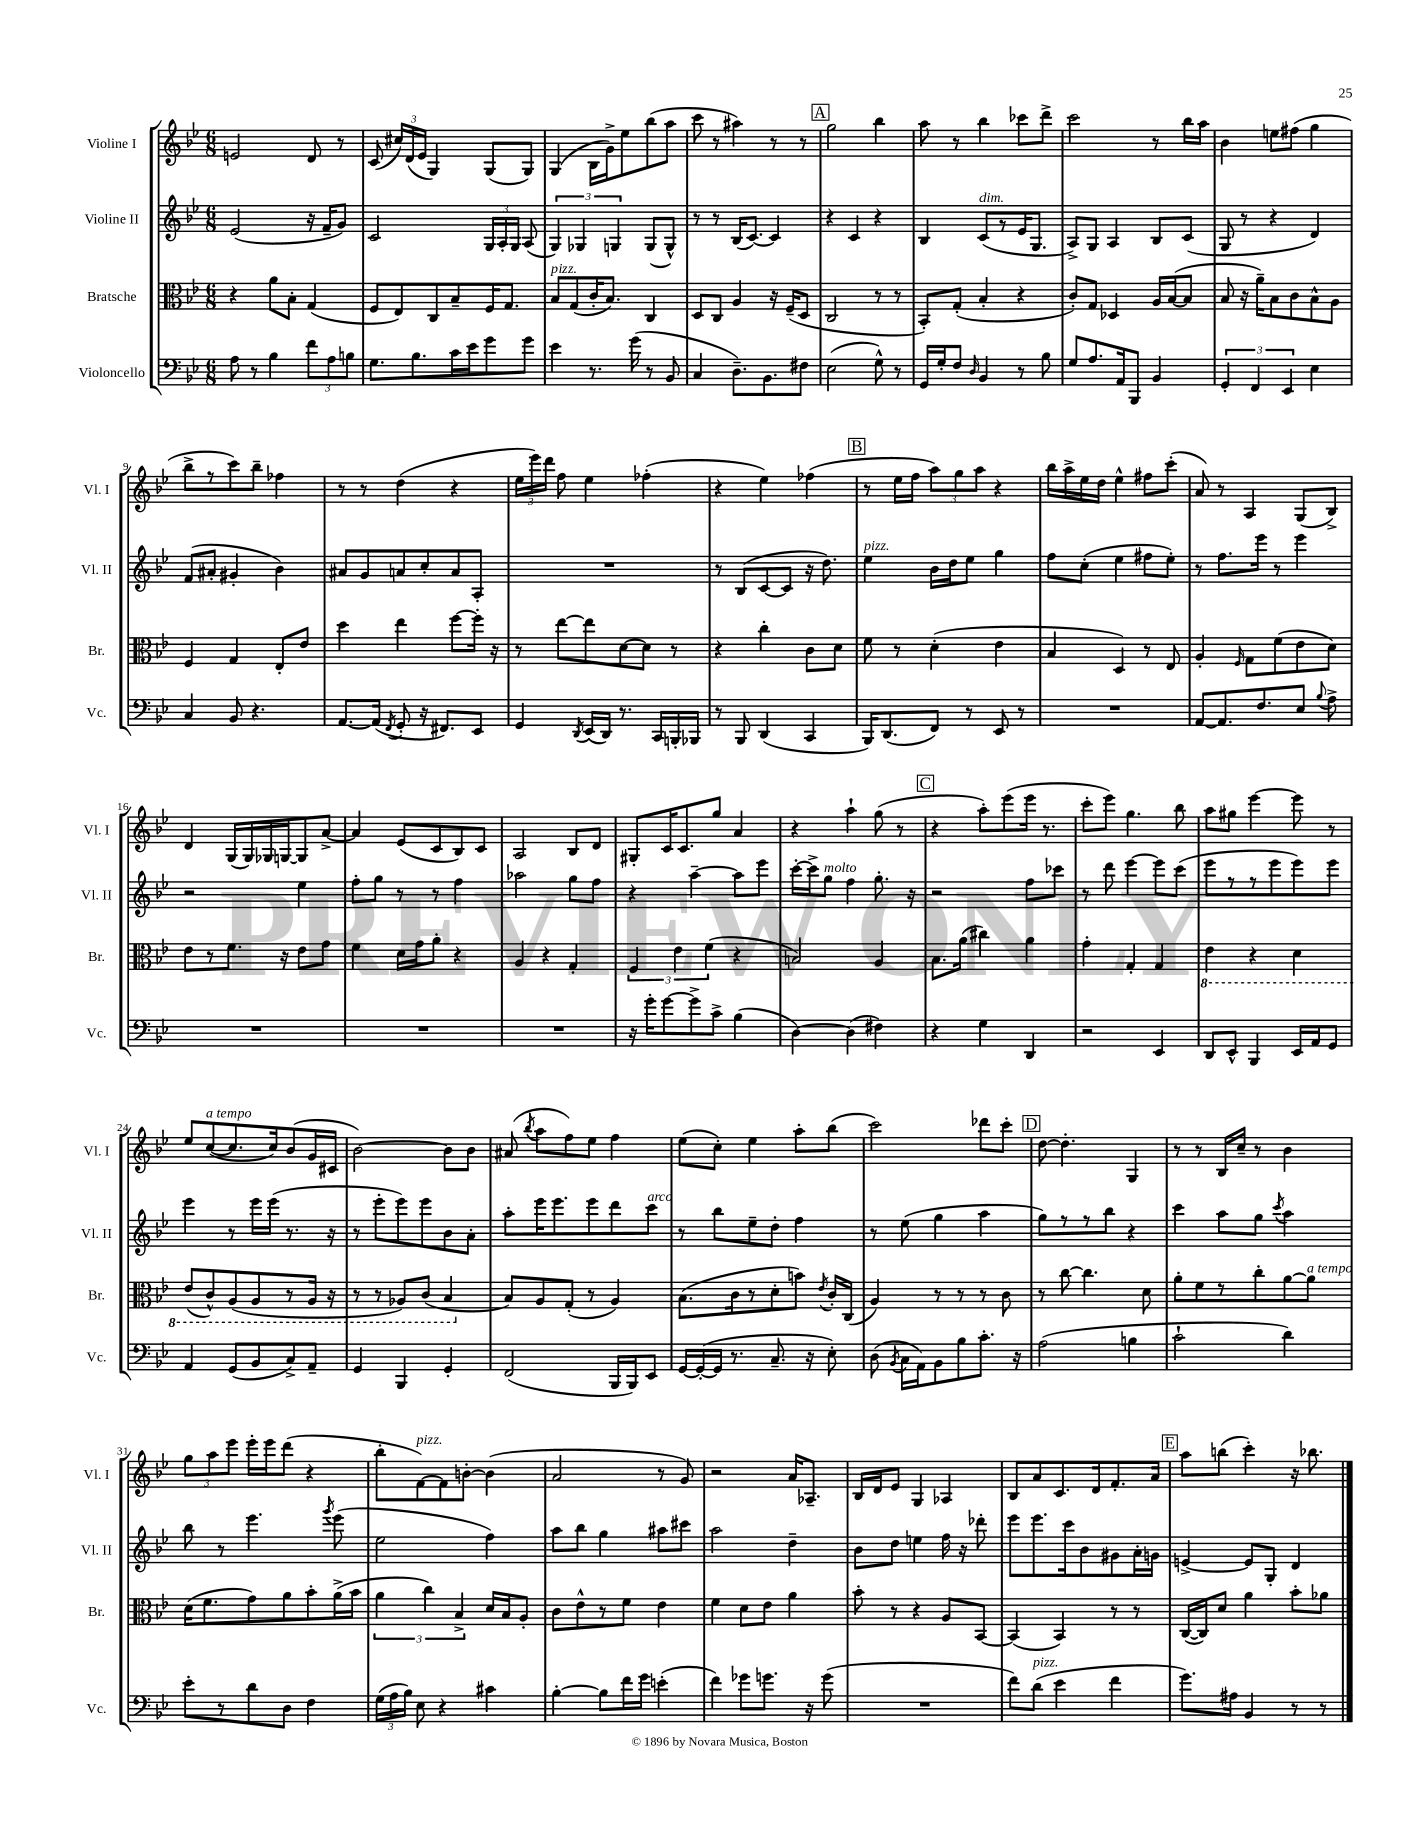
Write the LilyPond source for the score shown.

<<
\new StaffGroup <<
\new Staff = "s0" \with { instrumentName = "Violine I" shortInstrumentName = "Vl. I" } {
    \clef treble \key bes \major \numericTimeSignature \time 6/8
    \autoBeamOff e'2 d'8 r8 |
    c'8( \tuplet 3/2 { cis''16[) d'16( ees'16] } g4) g8[( g8]) |
    g4( bes16[ g'16->) ees''8 bes''8( a''8] |
    c'''8 r8 ais''4) r8 r8 |
    \mark \markup { \box "A" } g''2 bes''4 |
    a''8 r8 bes''4 ces'''8[ d'''8]-> |
    c'''2 r8 bes''16[ a''16] |
    bes'4 e''8[ fis''8]( g''4 |
    bes''8[-> r8 c'''8) bes''8]-- fes''4 |
    r8 r8 d''4( r4 |
    \tuplet 3/2 { ees''16[ ees'''16) d'''16] } f''8 ees''4 fes''4-.( |
    r4 ees''4) fes''4( |
    \mark \markup { \box "B" } r8 ees''16[ f''16] \tuplet 3/2 { a''8[) g''8 a''8] } r4 |
    bes''16[ a''16-> ees''16 d''16] ees''4-^ fis''8[ c'''8]-.( |
    a'8) r8 a4 g8[( bes8]->) |
    d'4 g16[( g16) ges16 g16~ g8 a'8]~-> |
    a'4 ees'8[( c'8 bes8) c'8] |
    a2 bes8[ d'8] |
    gis8[-. c'16 c'8. g''8] a'4 |
    r4 a''4-! g''8( r8 |
    \mark \markup { \box "C" } r4 a''8[-.) ees'''8( ees'''16] r8. |
    c'''8[-. ees'''8]) g''4. bes''8 |
    a''8[ gis''8] ees'''4~ ees'''8 r8 |
    ees''8[ c''8~^\markup { \italic "a tempo" }( c''8. c''16) bes'8( g'16 cis'16] |
    bes'2~) bes'8[ bes'8] |
    ais'8( \acciaccatura { bes''8 } a''8[ f''8) ees''8] f''4 |
    ees''8[( c''8]-.) ees''4 a''8[-. bes''8]( |
    c'''2) des'''8[ c'''8]-. |
    \mark \markup { \box "D" } d''8~ d''4.-. g4 |
    r8 r8 bes16[ c''16]-- r8 bes'4 |
    \tuplet 3/2 { g''8[ a''8 ees'''8] } ees'''16[-. ees'''16 d'''8]( r4 |
    bes''8[-. f'8~^\markup { \italic "pizz." }) f'8 b'8]~-. b'4( |
    a'2 r8 g'8) |
    r2 a'16[ aes8.]-- |
    bes16[ d'16 ees'8] g4 aes4 |
    bes8[ a'8 c'8. d'16 f'8.-. a'16] |
    \mark \markup { \box "E" } a''8[ b''8]( c'''4-.) r16 bes''8. \bar "|." |
}
\new Staff = "s1" \with { instrumentName = "Violine II" shortInstrumentName = "Vl. II" } {
    \clef treble \key bes \major \numericTimeSignature \time 6/8
    \autoBeamOff ees'2( r16 f'16[-- g'8]) |
    c'2 \tuplet 3/2 { g16[ a16-. g16] } a8( |
    \tuplet 3/2 { g4) ges4 g4 } g8[( g8]-^) |
    r8 r8 bes16[( c'8.]~) c'4 |
    \mark \markup { \box "A" } r4 c'4 r4 |
    bes4 c'8[^\markup { \italic "dim." }( r8 ees'16 g8.] |
    a8[->) g8] a4 bes8[ c'8]( |
    g8 r8 r4 d'4) |
    f'8[( ais'8]-. gis'4-. bes'4) |
    ais'8[ g'8 a'8 c''8-. a'8 a8]-. |
    R2. |
    r8 bes8[( c'8~ c'8] r16 d''8.) |
    \mark \markup { \box "B" } ees''4^\markup { \italic "pizz." } bes'16[ d''16 ees''8] g''4 |
    f''8[ c''8]-.( ees''4 fis''8[ ees''8]-.) |
    r8 f''8.[ ees'''16] r8 ees'''4 |
    r2 ees''4 |
    f''8[-. g''8] r8 r8 f''4 |
    aes''2 g''8[ f''8] |
    r4 a''4~-- a''8[ ees'''8] |
    c'''16[~-. c'''16-> g''8]^\markup { \italic "molto" } f''4 g''8.-. r16 |
    \mark \markup { \box "C" } r2 f''8[ ces'''8] |
    r8 d'''8 ees'''4~ ees'''8[ c'''8]( |
    ees'''8[ r8 r8 ees'''8 ees'''8) ees'''8] |
    ees'''4 r8 ees'''16[ ees'''16]( r8. r16 |
    r8 ees'''8[-. ees'''8) ees'''8 bes'8 a'8]-. |
    a''8[-. ees'''16 ees'''8. ees'''8 d'''8 c'''8]^\markup { \italic "arco" } |
    r8 bes''8[ ees''8-- d''8]-. f''4 |
    r8 ees''8( g''4 a''4 |
    \mark \markup { \box "D" } g''8[) r8 r8 bes''8] r4 |
    c'''4 a''8[ g''8] \acciaccatura { c'''8 } a''4 |
    bes''8 r8 ees'''4. \acciaccatura { g'''8 } ees'''8( |
    ees''2 f''4) |
    a''8[ bes''8] g''4 ais''8[ cis'''8] |
    a''2 d''4-- |
    bes'8[ d''8] e''4 f''16 r16 des'''8-. |
    ees'''8[ ees'''8. c'''16 bes'8 gis'8 a'16-. g'16] |
    \mark \markup { \box "E" } e'4~-> e'8[ g8]-. d'4 \bar "|." |
}
\new Staff = "s2" \with { instrumentName = "Bratsche" shortInstrumentName = "Br." } {
    \clef alto \key bes \major \numericTimeSignature \time 6/8
    \autoBeamOff r4 a'8[ bes8]-. g4( |
    f8[ ees8) c8 bes8-- f16 g8.] |
    bes8[^\markup { \italic "pizz." } g8( c'16-. bes8.]) c4 |
    d8[ c8] a4 r16 f16[--( d8] |
    \mark \markup { \box "A" } c2 r8 r8 |
    bes,8[-.) g8]-.( bes4-. r4 |
    c'8[-.) g8] des4 a16[ bes16~( bes8] |
    bes8 r16 a'16[--) bes8 c'8 bes8-^ a8] |
    f4 g4 ees8[-. ees'8] |
    d''4 ees''4 f''8[~ f''16]-. r16 |
    r8 ees''8[~ ees''8 d'8~ d'8] r8 |
    r4 c''4-. c'8[ d'8] |
    \mark \markup { \box "B" } f'8 r8 d'4-.( ees'4 |
    bes4 d4) r8 ees8 |
    a4-. \grace { f16 } g8[ f'8( ees'8 d'8]) |
    ees'8[ r8 f'8.] r16 ees'8[ g'8] |
    f'4 d'16[ g'16 a'8]-. r4 |
    a4 r4 g4-. |
    \tuplet 3/2 { f4 ees'4 f'4( } r4 |
    b2) a4 |
    \mark \markup { \box "C" } bes8.[ a'16]( cis''4) a'4 |
    g'4-. g4-. g4 |
    \ottava #-1 ees4 r4 d4 |
    ees8[( c8-^) a,8( a,8 r8 a,16] r16 |
    r8 r8 aes,8[) c8]( bes,4 \ottava #0 |
    bes8[) a8 g8]-.( r8 a4) |
    bes8.[( c'16 r8 d'8-. b'8]) \acciaccatura { ees'8 } c'16[-. c16]( |
    a4) r8 r8 r8 c'8 |
    \mark \markup { \box "D" } r8 c''8~ c''4. d'8 |
    a'8[-. f'8 r8 c''8-. a'8~ a'8]^\markup { \italic "a tempo" } |
    d'16[( f'8. g'8) a'8 bes'8-. a'16->( bes'16] |
    \tuplet 3/2 { a'4 c''4) bes4-> } d'16[ bes16 a8]-. |
    c'8[ ees'8-^ r8 f'8] ees'4 |
    f'4 d'8[ ees'8] a'4 |
    bes'8-. r8 r4 a8[ bes,8]~ |
    bes,4( bes,4) r8 r8 |
    \mark \markup { \box "E" } c16[~( c16) d'8] a'4 bes'8[-. aes'8] \bar "|." |
}
\new Staff = "s3" \with { instrumentName = "Violoncello" shortInstrumentName = "Vc." } {
    \clef bass \key bes \major \numericTimeSignature \time 6/8
    \autoBeamOff a8 r8 bes4 \tuplet 3/2 { f'8[ a8 b8] } |
    g8.[ bes8. c'16 ees'16 g'8 g'8] |
    ees'4 r8. g'16( r8 bes,8 |
    c4 d8.[--) bes,8. fis8] |
    \mark \markup { \box "A" } ees2( g8-^) r8 |
    g,16[ g16-. f8] \grace { d16 } bes,4 r8 bes8 |
    g8[ a8. a,16 bes,,8] bes,4 |
    \tuplet 3/2 { g,4-. f,4 ees,4 } ees4 |
    c4 bes,8 r4. |
    a,8.[~ a,16]( \acciaccatura { f,8 } g,8-. r16 fis,8.[) ees,8] |
    g,4 \acciaccatura { d,8 } ees,16[( d,16]) r8. c,16[ b,,16-. bes,,16] |
    r8 bes,,8 d,4( c,4 |
    \mark \markup { \box "B" } bes,,16[) d,8.( f,8]) r8 ees,8 r8 |
    R2. |
    a,8[~ a,8. f8. ees8] \appoggiatura { bes8 } a8-> |
    R2. |
    R2. |
    R2. |
    r16 g'16[-. g'8~ g'8-> c'8]-> bes4( |
    d4~) d4( fis4) |
    \mark \markup { \box "C" } r4 g4 d,4 |
    r2 ees,4 |
    d,8[ ees,8]-^ bes,,4 ees,16[ a,16 g,8] |
    a,4 g,8[( bes,8 c8->) a,8]-- |
    g,4 bes,,4 g,4-. |
    f,2( bes,,16[ bes,,16) ees,8] |
    g,16[~ g,16~-.( g,16] r8. c8.-- r16 ees8-.) |
    d8( \acciaccatura { bes,8 } c16[ a,16) bes,8 bes8 c'8.]-. r16 |
    \mark \markup { \box "D" } a2( b4 |
    c'2-! d'4) |
    ees'8[-. r8 d'8 d8] f4 |
    \tuplet 3/2 { g16[( a16 bes16]) } ees8 r4 cis'4 |
    bes4~-. bes8[ f'16 g'16] e'4-.( |
    f'4) ges'8[ g'8.] r16 g'8( |
    R2. |
    f'8[) d'8]^\markup { \italic "pizz." }( ees'4 f'4 |
    \mark \markup { \box "E" } g'8.[) ais16] bes,4 r8 r8 \bar "|." |
}
>>
>>
